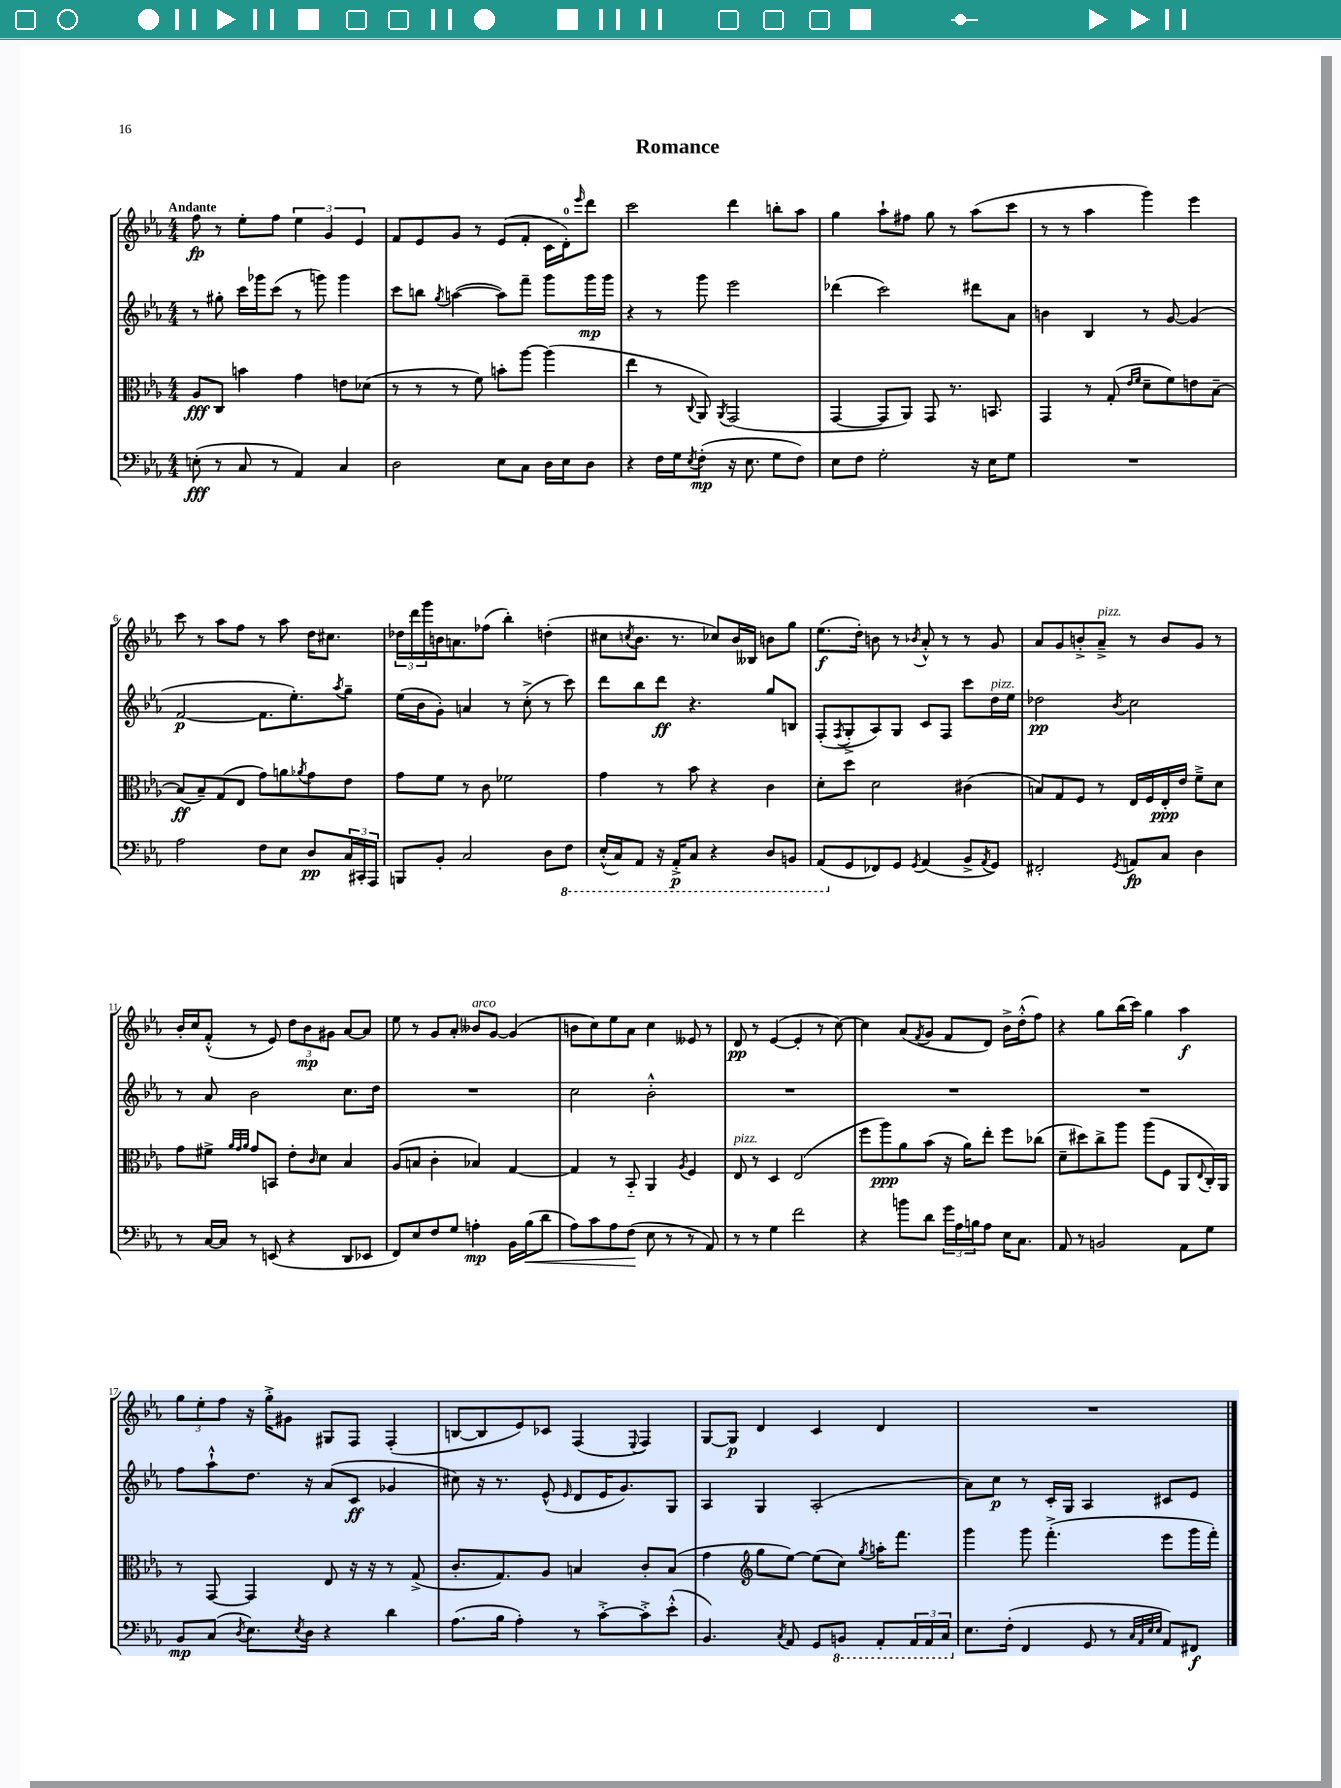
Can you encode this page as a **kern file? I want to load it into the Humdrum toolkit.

**kern	**kern	**kern	**kern
*staff4	*staff3	*staff2	*staff1
*clefF4	*clefC3	*clefG2	*clefG2
*k[b-e-a-]	*k[b-e-a-]	*k[b-e-a-]	*k[b-e-a-]
*M4/4	*M4/4	*M4/4	*M4/4
(8E'	8A-	8r	8ff
8r	8C	8gg#'	8r
8C	4b	16ccc	8ee-'
.	.	16ggg-	.
8r	.	(8ccc	8ff
4AA-)	4g	8r	6ee-
.	.	8ggg)	.
.	.	.	6g
4C	8e	4ggg	.
.	.	.	6e-
.	(8d-	.	.
=	=	=	=
2D	8r	8ccc	8f
.	8r	8bb	8e-
.	.	8qgg	.
.	8r	([4aa	8g
.	8f)	.	8r
8E-	8b'	8aa])	(8e-
8C	[8aa-	8fff~	8f'
16D	(4aa-]	8ggg	16c
16E-	.	.	16d')
.	.	.	16qqeee-
8D	.	16ggg	8ddd
.	.	16ggg	.
=	=	=	=
4r	4ee-	4r	2ccc
16F	8r	8r	.
16G	.	.	.
8qE-	8qqC	.	.
(8F'	8AA-)	8ggg	.
.	8qAA-	.	.
16r	(2GG	2eee-	4ddd
8.E-	.	.	.
8G	.	.	8bb'
8F)	.	.	8aa-
=	=	=	=
8E-	[4GG	(4ddd-	4gg
8F	.	.	.
2G'	8GG]	2ccc)	8aa-`
.	8AA-)	.	8ff#
.	8GG	.	8gg
.	8.r	.	8r
16r	.	8ddd#	(8aa-
16E-	8.BB	.	.
8G	.	8a-	8ccc
=	=	=	=
1r	4GG	4b	8r
.	.	.	8r
.	8r	4B-	4aa-
.	(8G'	.	.
.	16qqe-	.	.
.	16qqf	.	.
.	8d~	8r	4ggg)
.	8f)	[8g	.
.	8e	(4g]	4eee-
.	[8B-~	.	.
=	=	=	=
2A-	(8B-]	[2f	8ccc
.	8B-~)	.	8r
.	(8G	.	8aa-
.	8E-	.	8ff
8F	8g)	8.f]	8r
8E-	8a	.	8aa-
.	.	8.ee-')	.
.	8qa-	.	.
8D	8g	.	16dd
.	.	.	8.cc#
.	.	8qaa-	.
24C	8e-	8gg~	.
24CC#'	.	.	.
24AAA-	.	.	.
=	=	=	=
8BBB	8g	(16ee-	24dd-
.	.	.	24ddd
.	.	16b-	.
.	.	.	24ggg
8BB-'	8f	8g')	16b
.	.	.	8.a
2C	8r	4a	.
.	8c	.	(8ff-
.	2f-	8r	4bb-')
.	.	(8cc'^	.
8D	.	8r	(4dd'
8FF	.	8ccc)	.
=	=	=	=
(16EE-'^^	4g	8ddd	8cc#
16CC)	.	.	.
.	.	.	8qcc
8AAA-	.	8bb-	8.b-
16r	8r	8ddd	.
16AAA-'^	.	.	8.r
8CC	8b-	4.r	.
4r	4r	.	8cc-)
.	.	.	16b-
.	.	.	16B--
8DD	4c	8gg	8b
8BBB	.	8B	8gg
=	=	=	=
(8AAA-	8d'	(8F'	(8.ee-
.	.	8qF	.
8GG	8dd	8G'^	.
.	.	.	16dd')
8FF-)	2d	8A-)	8b
8GG	.	8G	8r
8qGG	.	.	8qb-
(4AA-	.	8c	8a-'^^
.	.	8F	8r
8BB-^	(4c#	8ccc	8r
8qAA-	.	.	.
8GG)	.	16dd	8g
.	.	16ee-	.
=	=	=	=
2FF#'	8B)	2dd-	8a-
.	8G	.	8g
.	8F	.	8b'^
.	8r	.	8a-~^
8qGG	.	8qb-	.
8AA	16E-	2cc	8r
.	16F	.	.
8C	16E-'	.	8b
.	16e-	.	.
4D	8f~^	.	8g
.	8d	.	8r
=	=	=	=
8r	8g	8r	16b-'
.	.	.	16cc
[16C	8f#^	8a-	(8f'^^
16C]	.	.	.
.	32qqa-	.	.
.	32qqg	.	.
.	32qqa-	.	.
8r	8g	2b-	8r
(8EE	8BB	.	8e-)
4r	8e-'	.	12dd
.	.	.	12b-
.	16qqc	.	.
.	8d	.	.
.	.	.	12g#
8DD	4B-	8.cc	[8a-
8EE-	.	.	8a-]
.	.	16dd	.
=	=	=	=
8FF)	(8A-	1r	8ee-
8E-	8B	.	8r
8F	4c'	.	8g
8G	.	.	8a-'
4A'	4B-)	.	8b--
.	.	.	[8g
16BB-	[4G	.	(4g]
(16B-	.	.	.
8d	.	.	.
=	=	=	=
8A-)	4G]	2cc	8b
8c	.	.	8cc)
8A-	8r	.	8ee-
(8F	8BB-'~	.	8a-
8E-	4AA-	2b-'^^	4cc
8r	.	.	.
.	8qA-	.	.
8r	4F	.	8e--
8AA-)	.	.	8r
=	=	=	=
8r	8E-	1r	8d
8r	8r	.	8r
4G	4D	.	([4e-
2f	(2E-	.	4e-']
.	.	.	8r
.	.	.	[8cc)
=	=	=	=
4r	8ff	1r	4cc]
.	8aa-)	.	.
8b	8a-	.	(8a-
.	.	.	8qf
8d	(8b-	.	8g
24g	16r	.	8f
24A-	.	.	.
.	16a-)	.	.
24B	.	.	.
8A-	8ee-'	.	8d)
16E-	8ff	.	16b-^
8.C	.	.	(16dd'^^
.	(8cc-	.	8ff)
=	=	=	=
8AA-	8d~	1r	4r
8r	8dd#)	.	.
2BB	8cc^	.	8gg
.	8aa-	.	(16bb-
.	.	.	16ccc)
.	(8aa-	.	4gg
.	8F	.	.
8AA-	8AA-	.	4aa-
.	8qqE-	.	.
8G	16C')	.	.
.	16AA-	.	.
=	=	=	=
8BB-	8r	8ff	12gg
.	.	.	12ee-'
(8C	[8GG	8aa-`^^	.
.	.	.	12ff
8qD	.	.	.
8.E-)	4GG]	8.dd	16r
.	.	.	16gg'^
.	.	.	8g#
8qE-	.	.	.
16D	.	16r	.
4r	8E-	(8a-	8G#
.	16r	8c	8F
.	16r	.	.
4d	8r	4g-	(4F'
.	(8G^	.	.
=	=	=	=
(8.A-	8.c'	8cc#)	[8B
.	.	16r	8B]
16B-	8.G)	8.r	.
4A-')	.	.	8e-)
.	8A-	(8e-^^	8c-
.	.	16qqe-	.
8r	4B	8d	(4F
[8c'^	.	16e-	.
.	.	8.g)	.
.	.	.	8qqE-
8c'^]	8c'	.	4F)
(8e-'^^	(8B	8G	.
=	=	=	=
4.BB-)	4g	4A-	[8G
.	.	.	8G]
*	*clefG2	*	*
.	8gg	4G	4d
8qC	.	.	.
8AA-	[8ee-)	.	.
8GG	(8ee-]	(2A-'	4c
8BBB	8cc)	.	.
.	8qgg	.	.
8AAA-'	16aa'	.	4d
.	8.fff	.	.
24AAA-	.	.	.
24AAA-	.	.	.
24CC	.	.	.
=	=	=	=
8.E-	4ggg	8a-)	1r
.	.	8cc	.
(16F'	.	.	.
4FF	8ggg	8r	.
.	(4.fff'^	16c'	.
.	.	16G	.
8GG	.	4A-	.
8r	.	.	.
32qqC	.	.	.
32qqAA-	.	.	.
32qqE-	.	.	.
32qqE-	.	.	.
8AA-)	8eee-	8c#	.
8FF#	16ggg	8e-	.
.	16fff')	.	.
==	==	==	==
*-	*-	*-	*-
